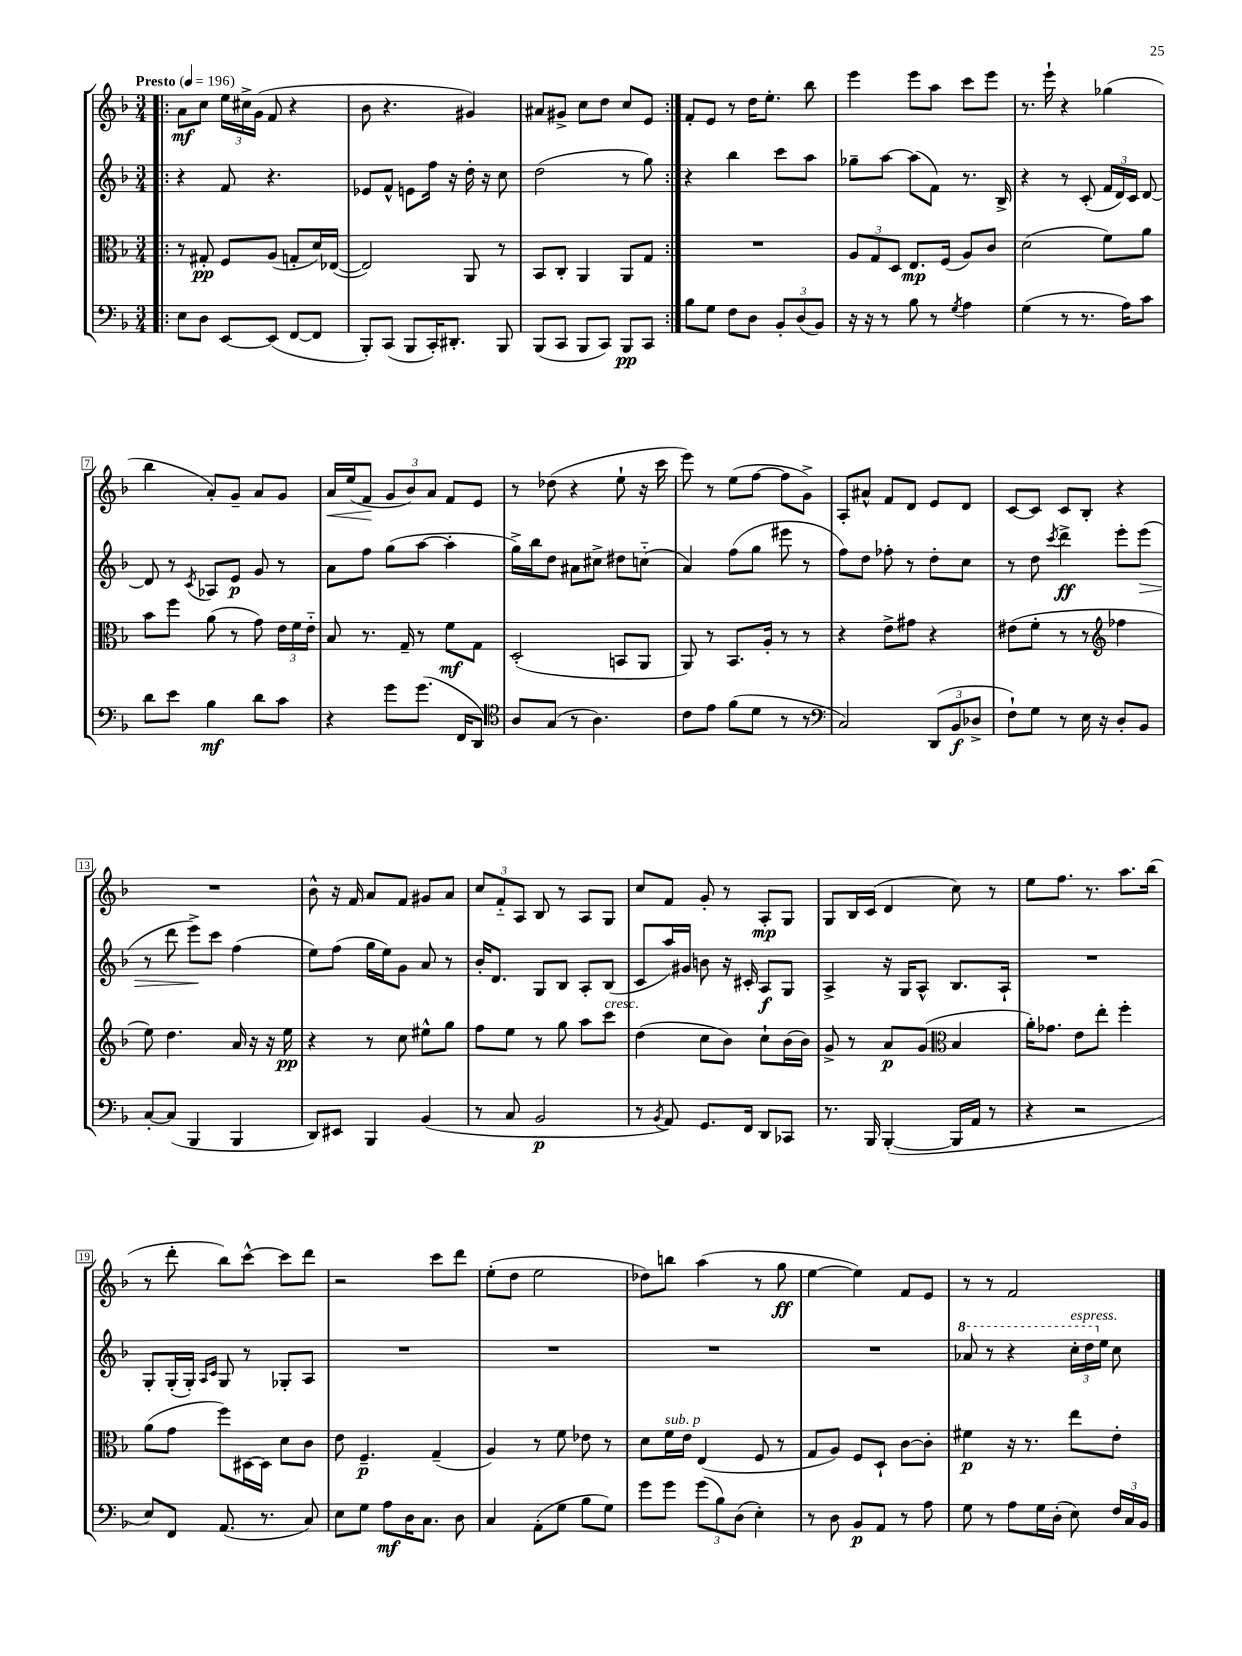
<<
\new StaffGroup <<
\new Staff = "s0" {
    \clef treble \key f \major \numericTimeSignature \time 3/4 \tempo "Presto" 4 = 196
    \autoBeamOff \repeat volta 2 { \bar ".|:" a'8[\mf c''8] \tuplet 3/2 { e''16[ cis''16-> g'16]( } f'8 r4 |
    bes'8 r4. gis'4) |
    ais'8[ gis'8]-> c''8[ d''8] c''8[ e'8] | }
    f'8[-. e'8] r8 d''16[ e''8.]-. bes''8 |
    e'''4 e'''8[ a''8] c'''8[ e'''8] |
    r8. e'''16-! r4 ges''4( |
    bes''4 a'8[-.) g'8]-- a'8[ g'8] |
    a'16[\< e''16( f'8]\! \tuplet 3/2 { g'8[ bes'8) a'8] } f'8[ e'8] |
    r8 des''8( r4 e''8-! r16 c'''16 |
    e'''8) r8 e''8[( f''8]~ f''8[ g'8]->) |
    a8[-. ais'8]-^ f'8[ d'8] e'8[ d'8] |
    c'8[~ c'8] c'8[ bes8]-. r4 |
    R2. |
    bes'8-^ r16 f'16 a'8[ f'8] gis'8[ a'8] |
    \tuplet 3/2 { c''8[ f'8-_ a8] } bes8 r8 a8[ g8] |
    c''8[ f'8] g'8-. r8 a8[-.\mp g8] |
    g8[ bes16 c'16]( d'4 c''8) r8 |
    e''8[ f''8.] r8. a''8.[ bes''16]( |
    r8 d'''8-. bes''8[) c'''8]~-^ c'''8[ d'''8] |
    r2 c'''8[ d'''8] |
    e''8[-.( d''8] e''2 |
    des''8[) b''8] a''4( r8 g''8\ff |
    e''4~ e''4) f'8[ e'8] |
    r8 r8 f'2 \bar "|." |
}
\new Staff = "s1" {
    \clef treble \key f \major \numericTimeSignature \time 3/4
    \autoBeamOff \repeat volta 2 { \bar ".|:" r4 f'8 r4. |
    ees'8[ f'8]-^ e'8[ f''16] r16 d''16-. r16 c''8 |
    d''2( r8 g''8) | }
    r4 bes''4 c'''8[ a''8] |
    ges''8[-- a''8]~ a''8[( f'8]) r8. bes16-> |
    r4 r8 c'8-.( \tuplet 3/2 { f'16[ d'16) c'16] } d'8~ |
    d'8 r8 \acciaccatura { c'8 } aes8[ e'8]\p g'8 r8 |
    a'8[ f''8] g''8[( a''8]~ a''4-. |
    g''16[->) bes''16 d''8] ais'8[ cis''8]-> dis''8[ c''8]-_( |
    a'4) f''8[( g''8] eis'''8 r8 |
    f''8[) d''8] fes''8-. r8 d''8[-. c''8] |
    r8 d''8 \acciaccatura { c'''8 } d'''4->\ff e'''8[-. e'''8]\>( |
    r8 d'''8 e'''8[->\!) c'''8] f''4( |
    e''8[) f''8]( g''16[ e''16) g'8] a'8 r8 |
    bes'16[-. d'8.] g8[ bes8] a8[-. bes8]( |
    c'8[ a''16) gis'16] b'8 r16 cis'16-. a8[\f g8] |
    a4-> r16 g16[ a8]-^ bes8.[ a16]-! |
    R2. |
    g8[-. g16-.( g16]-.) \grace { a16[ c'16] } g8 r8 ges8[-. a8] |
    R2. |
    R2. |
    R2. |
    R2. |
    \ottava #1 aes''8 r8 r4 \tuplet 3/2 { c'''16[-.^\markup { \italic "espress." } d'''16 \ottava #0 e''16] } c''8 \bar "|." |
}
\new Staff = "s2" {
    \clef alto \key f \major \numericTimeSignature \time 3/4
    \autoBeamOff \repeat volta 2 { \bar ".|:" r8 gis8-.\pp f8[ a8]( g8[-. d'16) ees16]~( |
    ees2) a,8 r8 |
    bes,8[ c8]-. a,4 a,8[ g8] | }
    R2. |
    \tuplet 3/2 { a8[ g8 d8] } e8.[\mp f16]( a8[) c'8] |
    d'2( f'8[) a'8] |
    bes'8[ f''8] a'8( r8 g'8) \tuplet 3/2 { e'16[ f'16 e'16]-_ } |
    bes8 r8. g16-- r8 f'8[\mf g8] |
    d2-.( b,8[ a,8] |
    a,8) r8 bes,8.[ a16]-. r8 r8 |
    r4 e'8[-> gis'8] r4 |
    eis'8[( f'8]-. r8 r8 \clef treble fes''4 |
    e''8) d''4. a'16 r16 r16 e''16\pp |
    r4 r8 c''8 eis''8[-^ g''8] |
    f''8[ e''8] r8 g''8 a''8[ c'''8]^\markup { \italic "cresc." } |
    d''4( c''8[ bes'8]) c''8[-! bes'16( bes'16]) |
    g'8-> r8 a'8[\p g'8]( \clef alto bes4 |
    a'16[-.) ges'8.] e'8[ e''8]-. f''4-. |
    a'8[( g'8] f''8[) dis16~ dis16] d'8[ c'8] |
    e'8 f4.--\p g4--( |
    a4) r8 f'8 ees'8 r8 |
    d'8[ f'16^\markup { \italic "sub. p" } e'16] e4( f8 r8 |
    g8[ a8]) f8[ d8]-! c'8[~ c'8]-. |
    fis'4\p r16 r8. e''8[ e'8]-. \bar "|." |
}
\new Staff = "s3" {
    \clef bass \key f \major \numericTimeSignature \time 3/4
    \autoBeamOff \repeat volta 2 { \bar ".|:" e8[ d8] e,8[~ e,8]( f,8[~ f,8] |
    bes,,8[-.) c,8]( bes,,8[ c,16-.) dis,8.]-. bes,,8 |
    bes,,8[( c,8] bes,,8[ c,8]) bes,,8[\pp c,8] | }
    bes8[ g8] f8[ d8] \tuplet 3/2 { bes,8[-. d8( bes,8]) } |
    r16 r16 r8 bes8 r8 \acciaccatura { g8 } a4 |
    g4( r8 r8. a16[) c'8] |
    d'8[ e'8] bes4\mf d'8[ c'8] |
    r4 g'8[ g'8.]( f,16[ d,8]) |
    \clef tenor a8[ g8]( r8 a4.) |
    c'8[ e'8] f'8[( d'8] r8 r8 |
    \clef bass c2) \tuplet 3/2 { d,8[( bes,8\f des8]-> } |
    f8[-!) g8] r8 e16 r16 d8[-. bes,8] |
    c8[~-. c8]( bes,,4 bes,,4 |
    d,8[) eis,8] bes,,4 bes,4( |
    r8 c8 bes,2\p |
    r8 \acciaccatura { bes,8 } a,8) g,8.[ f,16] d,8[ ces,8] |
    r8. bes,,16 bes,,4~-.( bes,,16[ a,16] r8 |
    r4 r2 |
    e8[) f,8] a,8.( r8. c8) |
    e8[ g8] a8[\mf d16 c8.] d8 |
    c4 a,8[-.( g8] bes8[ g8]) |
    g'8[ g'8] \tuplet 3/2 { g'8[( bes8) d8]( } e4-.) |
    r8 d8 bes,8[\p a,8] r8 a8 |
    g8 r8 a8[ g16 d16]-.( e8) \tuplet 3/2 { f16[ c16 bes,16] } \bar "|." |
}
>>
>>
\layout { \context { \Score \override BarNumber.stencil = #(make-stencil-boxer 0.1 0.3 ly:text-interface::print) } }
